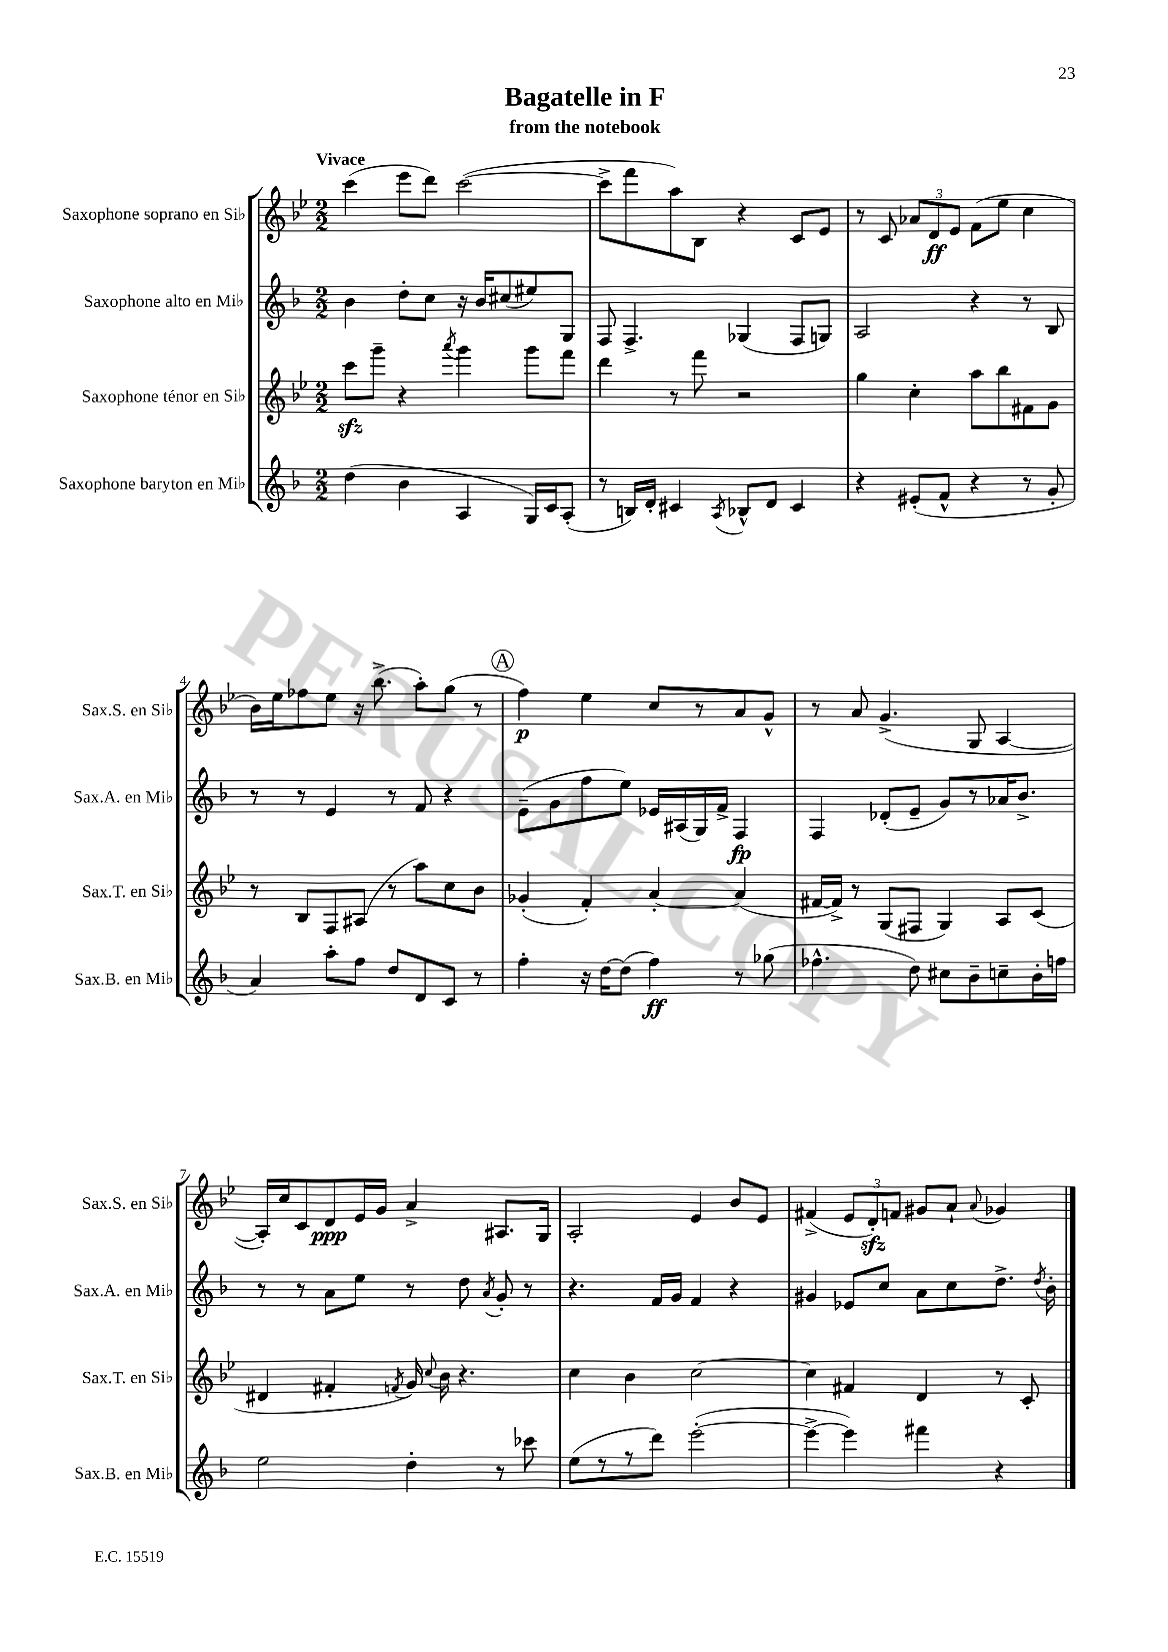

**kern	**kern	**kern	**kern
*staff4	*staff3	*staff2	*staff1
*clefG2	*clefG2	*clefG2	*clefG2
*k[b-]	*k[b-e-]	*k[b-]	*k[b-e-]
*M2/2	*M2/2	*M2/2	*M2/2
(4dd\	8ccc\L	4b-\	(4ccc\
.	8ggg~\J	.	.
4b-\	4r	8dd'\L	8eee-\L
.	.	8cc\J	8ddd\J)
.	8qaaa/	.	.
4A/	4ggg\	16r	([2ccc\
.	.	16b-/LK	.
.	.	(8cc#/	.
16G/LL)	8ggg\L	8ee#/)	.
16c/J	.	.	.
(8A'/J	8fff\J	8G/J	.
=	=	=	=
8r	4ddd\	8F/	8ccc^\]L
16B/LL)	.	4.F^/	8fff\
16d'/JJ	.	.	.
4c#/	8r	.	8aa\)
.	8fff\	.	8B-\J
8qA/	.	.	.
8B-^^/L	2r	(4G-/	4r
8d/J	.	.	.
4c#/	.	8F/L	8c/L
.	.	8G/J)	8e-/J
=	=	=	=
4r	4gg\	2A/	8r
.	.	.	8c/
(8e#'/L	4cc'\	.	12a-/L
.	.	.	12d/
8f^^/J	.	.	.
.	.	.	12e-/J
4r	8aa\L	4r	(8f\L
.	8bb-\	.	8ee-\J
8r	8f#\	8r	4cc\
8g'/	8g\J	8B-/	.
=	=	=	=
4a/)	8r	8r	16b-\LL)
.	.	.	16ee-\J
.	8B-/L	8r	8ff-\
8aa'\L	8F/	4e/	8ee-\J
8ff\J	(8A#/J	.	16r
.	.	.	(8.bb-^\
8dd/L	8r	8r	.
8d/	8aa\L)	8f/	8aa'\L)
8c/J	8cc\	4r	(8gg\J
8r	8b-\J	.	8r
=	=	=	=
4ff'\	(4g-'/	(8e~\L	4ff\)
.	.	8g\	.
16r	4f'/)	8ff\	4ee-\
[16dd\LK	.	.	.
(8dd\]J	.	8ee\J)	.
4ff\)	[4a'/	16e-/LL	8cc/L
.	.	(16A#/	.
.	.	16G/)	8r
.	.	16f^/JJ	.
8r	(4a/]	4F/	8a/
(8gg-\	.	.	8g^^/J
=	=	=	=
4.ff-^^\	[16f#/LL	4F/	8r
.	16f#^/]JJ)	.	.
.	8r	.	8a/
.	(8G/L	(8d-'/L	(4.g^/
8dd\)	8F#/J	8e~/J	.
8cc#\L	4G/)	8g/L)	.
8b-~\	.	8r	8G/
8cc~\	8A/L	16a-/K	[4A/
.	.	8.b-^/J	.
16b-'\L	(8c/J	.	.
16ff\JJ	.	.	.
=	=	=	=
2ee\	4d#/	8r	16A'/]LL)
.	.	.	16cc/J
.	.	8r	8c/
.	4f#'/	8a\L	8d/
.	.	8ee\J	16e-/L
.	.	.	16g/JJ
.	8qf/	.	.
4dd'\	16g/)	8r	4a^/
.	8qqcc/	.	.
.	16b-\	.	.
.	4.r	8dd\	.
.	.	8qa/	.
8r	.	8g'/	8.A#/L
8ccc-\	.	8r	.
.	.	.	16G/Jk
=	=	=	=
(8ee\L	4cc\	4.r	2A'/
8r	.	.	.
8r	4b-\	.	.
8ddd\J)	.	16f/LL	.
.	.	16g/JJ	.
([2eee'\	[2cc\	4f/	4e-/
.	.	4r	8b-/L
.	.	.	8e-/J
=	=	=	=
4eee^\_	4cc\]	4g#/	(4f#^/
4eee\])	4f#/	8e-/L	12e-/L
.	.	.	12d'/)
.	.	8cc/J	.
.	.	.	12f/J
4fff#\	4d/	8a\L	8g#/L
.	.	8cc\	8a`/J
.	.	.	8qqa/
4r	8r	8.dd^\J	4g-/
.	8c'/	.	.
.	.	8qdd/	.
.	.	16b-'\	.
==	==	==	==
*-	*-	*-	*-
